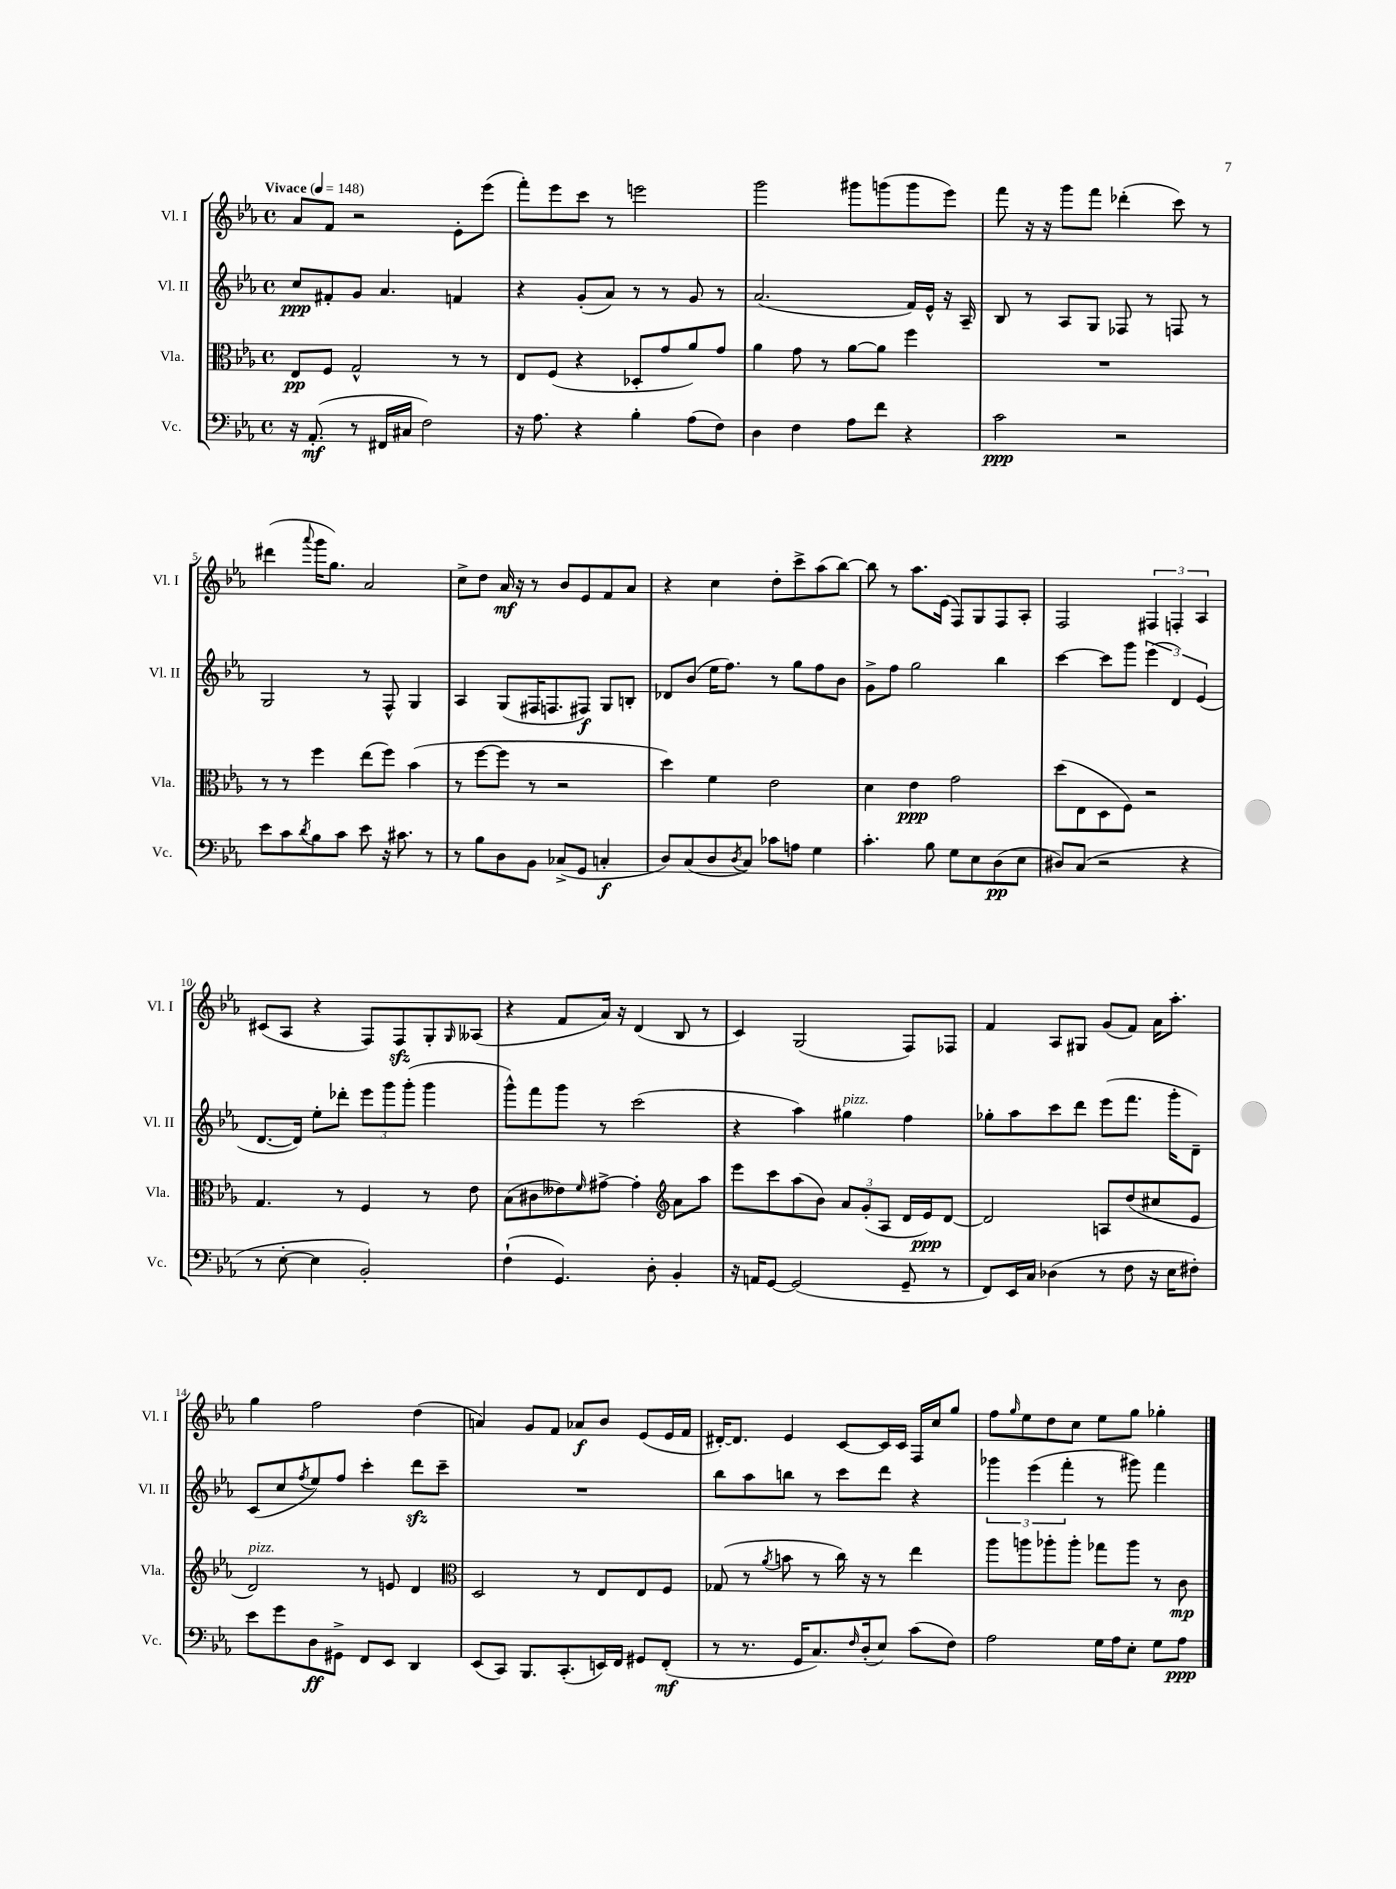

**kern	**kern	**kern	**kern
*staff4	*staff3	*staff2	*staff1
*clefF4	*clefC3	*clefG2	*clefG2
*k[b-e-a-]	*k[b-e-a-]	*k[b-e-a-]	*k[b-e-a-]
*M4/4	*M4/4	*M4/4	*M4/4
*met(c)	*met(c)	*met(c)	*met(c)
*MM148	*MM148	*MM148	*MM148
16r	8E-	8cc	8a-
(8.AA-'	.	.	.
.	8F	8f#'	8f
8r	2G^^	8g	2r
16FF#	.	4.a-	.
16C#	.	.	.
2F)	.	.	.
.	8r	4f	8e-'
.	8r	.	(8eee-
=	=	=	=
16r	8E-	4r	8fff')
8.A-	.	.	.
.	(8F	.	8eee-
4r	4r	(8g'	8ccc
.	.	8a-)	8r
4B-'	8D-'	8r	2eee
.	8g	8r	.
(8A-	8a-)	8g	.
8F)	8g	8r	.
=	=	=	=
4D	4a-	(2.a-	2ggg
4F	8g	.	.
.	8r	.	.
8A-	[8a-	.	8ggg#
8f	8a-]	.	(8ggg
4r	4ff	16f)	8ggg
.	.	16e-^^	.
.	.	16r	8eee-)
.	.	16A-~	.
=	=	=	=
2c	1r	8B-	8fff
.	.	8r	16r
.	.	.	16r
.	.	8A-	8ggg
.	.	8G	8fff
2r	.	8F-	(4ddd-'
.	.	8r	.
.	.	8F	8ccc)
.	.	8r	8r
=	=	=	=
8e-	8r	2G	(4ddd#
8c	8r	.	.
8qd	.	.	8qqaaa-
8B-	4ff	.	16ggg
.	.	.	8.gg)
8c	.	.	.
8e-	(8ee-	8r	2a-
16r	8ff)	8F^^	.
8.c#	.	.	.
.	(4b-	4G	.
8r	.	.	.
=	=	=	=
8r	8r	4A-	8cc^
8B-	[8ff	.	8dd
8D	8ff]	(8G	16a-
.	.	.	16r
8BB-	8r	16F#	8r
.	.	8.F	.
(8C-^	2r	.	8b-
8GG	.	8F#)	8e-
4C'	.	8G	8f
.	.	8B'	8a-
=	=	=	=
8D)	4dd)	8d-	4r
(8C	.	(8b-	.
8D	4f	16ee-	4cc
.	.	8.ff)	.
8qD	.	.	.
8C)	.	.	.
8c-	2e-	8r	8dd'
8A	.	8gg	8ccc^
4G	.	8ff	(8aa-
.	.	8b-	[8bb-)
=	=	=	=
4.c'	4d	8g^	8bb-]
.	.	8ff	8r
.	4e-	2gg	8.aa-
8B-	.	.	.
.	.	.	(16e-
8G	2g	.	8F)
8E-	.	.	8G
(8D	.	4bb-	8F
8E-	.	.	8A-'
=	=	=	=
8D#)	(8dd	[4ccc	2F
(8C	8E-	.	.
2r	8D	8ccc]	.
.	8F)	8ggg	.
.	2r	(6eee-	6F#
.	.	6d)	6F'
4r	.	.	.
.	.	(6e-	6A-
=	=	=	=
8r	4.G	[8.d	(8c#
[8E-'	.	.	8A-
.	.	16d])	.
4E-]	.	8ee-'	4r
.	8r	8ddd-'	.
2BB-')	4F	12eee-	8F)
.	.	12ggg	.
.	.	.	8F
.	.	(12ggg'	.
.	8r	4ggg	8G'
.	.	.	16qqG
.	8e-	.	(8A--
=	=	=	=
(4F`	(8B-	8ggg^^)	4r
.	8c#	8fff	.
4.GG)	8e--)	8ggg	8f
.	16qqf	.	.
.	[8g#^	8r	16a-)
.	.	.	16r
.	4g#']	(2ccc	(4d
8D'	.	.	.
*	*clefG2	*	*
4BB-'	8a-	.	8B-
.	8aa-	.	8r
=	=	=	=
16r	8eee-	4r	4c)
16AA	.	.	.
[8GG	8ccc	.	.
(2GG]	(8aa-	4aa-)	(2G
.	8b-)	.	.
.	12a-	4gg#	.
.	(12g'	.	.
.	12A-	.	.
8GG~	16d	4ff	8F)
.	16e-)	.	.
8r	[8d	.	8F-
=	=	=	=
8FF)	2d]	8gg-'	4f
16EE-	.	8aa-	.
16C	.	.	.
(4D-	.	8ccc	8A-
.	.	8ddd	8G#
8r	8A	(8eee-	(8g
8F	(8dd	8.fff	8f)
16r	8cc#	.	16a-
16E-	.	16ggg'	8.aa-'
8F#')	8e-	8d~)	.
=	=	=	=
8e-	2d)	(8c	4gg
8g	.	8cc	.
.	.	8qff	.
8D	.	8ee-)	2ff
8GG#^	.	8ff	.
8FF	8r	4ccc'	.
8EE-	8e	.	.
4DD	4d	8ddd	(4dd
.	.	8ccc~	.
=	=	=	=
*	*clefC3	*	*
(8EE-	2D	1r	4a)
8CC)	.	.	.
8.BBB-	.	.	8g
.	.	.	8f
(8.CC'	.	.	.
.	8r	.	8a-
16EE)	8E-	.	8b-
16FF	.	.	.
8GG#	8E-	.	(8e-
(8FF'	8F	.	16e-
.	.	.	16f
=	=	=	=
8r	(8G-	8bb-	[16d#')
.	.	.	8.d#]
8.r	8r	8aa-	.
.	8qa-	.	.
.	8b	8bb	4e-
16GG	.	.	.
8.C)	8r	8r	.
.	16cc)	8ccc	[8c
16qqF	.	.	.
(16D'	16r	.	.
8E-)	8r	8ddd	16c]
.	.	.	16c
(8c	4ee-	4r	16F
.	.	.	16cc
8F)	.	.	8gg
=	=	=	=
2A-	8aa-	6ggg-	8ff
.	.	.	16qqgg
.	8aa	.	8ee-
.	.	(6eee-	.
.	8aa-'	.	8dd
.	.	6fff'	.
.	8aa-'	.	8cc
16G	8gg-	8r	8ee-
16A-	.	.	.
8E-'	8aa-	8ggg#)	8gg
8G	8r	4fff	4gg-'
8A-	8c	.	.
==	==	==	==
*-	*-	*-	*-
